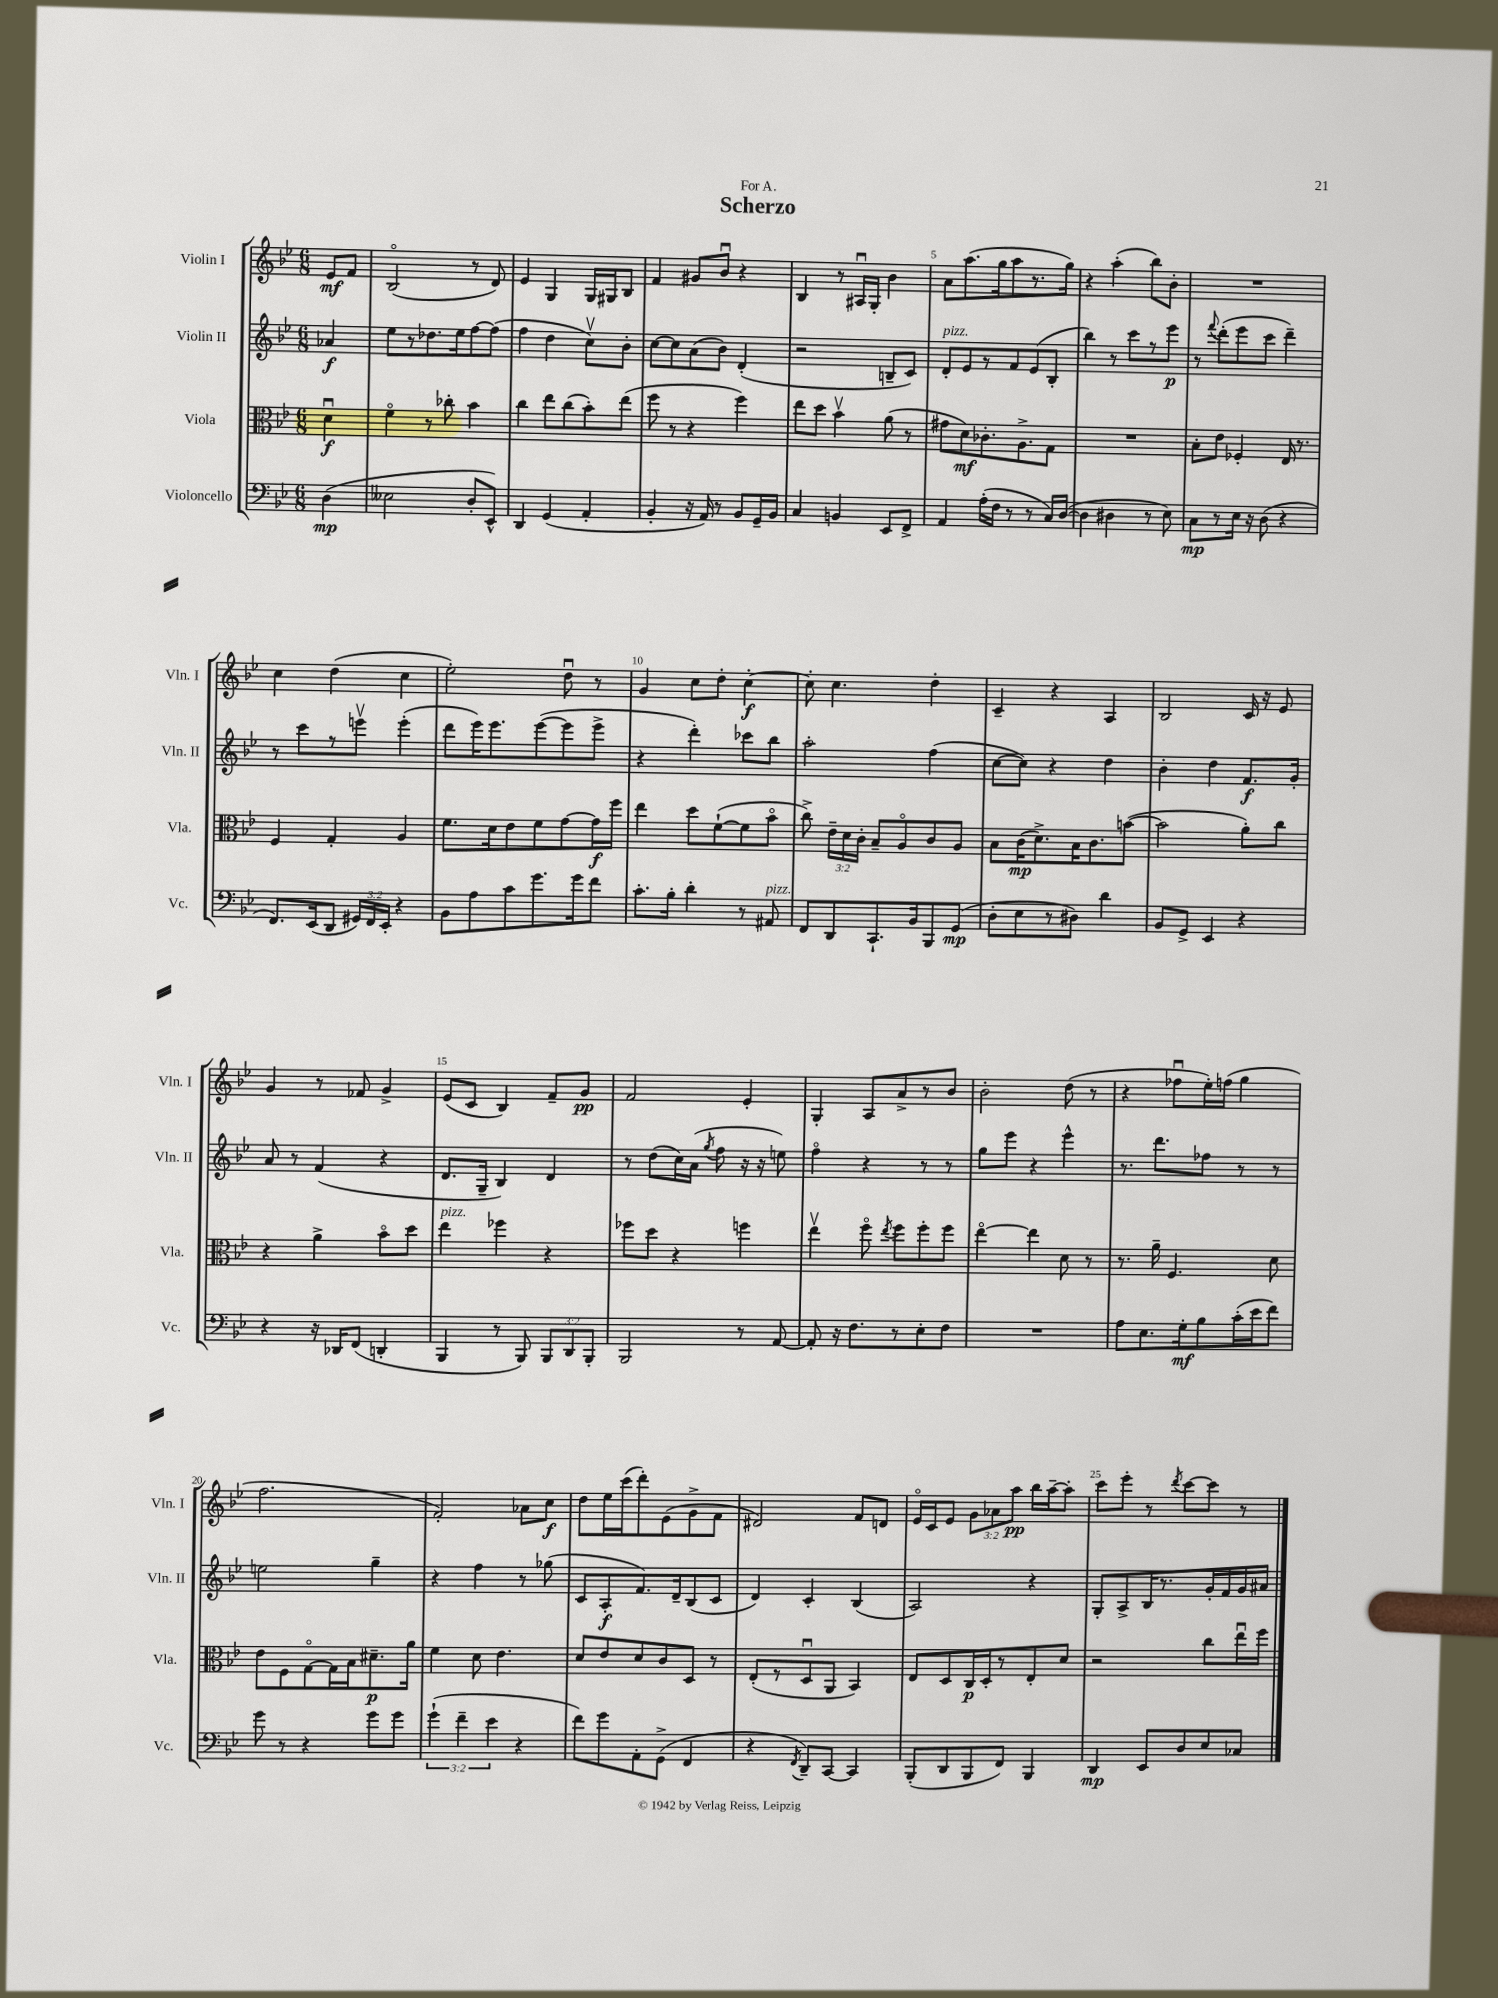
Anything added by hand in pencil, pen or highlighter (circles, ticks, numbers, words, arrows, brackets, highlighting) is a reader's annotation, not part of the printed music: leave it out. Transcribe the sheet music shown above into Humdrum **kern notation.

**kern	**dynam	**kern	**dynam	**kern	**dynam	**kern	**dynam
*part4	*part4	*part3	*part3	*part2	*part2	*part1	*part1
*staff4	*staff4	*staff3	*staff3	*staff2	*staff2	*staff1	*staff1
*I"Violoncello	*	*I"Viola	*	*I"Violin II	*	*I"Violin I	*
*I'Vc.	*	*I'Vla.	*	*I'Vln. II	*	*I'Vln. I	*
*clefF4	*	*clefC3	*	*clefG2	*	*clefG2	*
*k[b-e-]	*	*k[b-e-]	*	*k[b-e-]	*	*k[b-e-]	*
*M6/8	*	*M6/8	*	*M6/8	*	*M6/8	*
=	=	=	=	=	=	=	=
(4D\	mp	4du\	f	4a-X/	f	8e-/L	mf
.	.	.	.	.	.	8f/J	.
=1	=1	=1	=1	=1	=1	=1	=1
2E--X\	.	4f\	.	8ee-\L	.	(2B-/	.
.	.	.	.	8r	.	.	.
.	.	8r	.	8.dd-X\	.	.	.
.	.	8cc-X'\	.	.	.	.	.
.	.	.	.	16ee-\k	.	.	.
8D'/L	.	4b-\	.	[8ff\	.	8r	.
8EE-^^/J)	.	.	.	(8ff\J]	.	8d/)	.
=2	=2	=2	=2	=2	=2	=2	=2
4DD/	.	4cc\	.	4ff\	.	4e-/	.
(4GG/	.	8ee-\L	.	4dd\	.	4G/	.
.	.	(8cc\	.	.	.	.	.
4AA'/	.	8b-'\)	.	8ccv\L)	.	16G/LL	.
.	.	.	.	.	.	16G#X/J	.
.	.	(8ee-\J	.	8b-'\J	.	8B-/J	.
=3	=3	=3	=3	=3	=3	=3	=3
4BB-'/	.	8ff\	.	[8cc\L	.	4f/	.
.	.	8r	.	8cc\]	.	.	.
16r	.	4r	.	(8a\	.	8g#X/L	.
16AA/)	.	.	.	.	.	.	.
8r	.	.	.	8b-\J)	.	8b-u/J	.
8BB-/L	.	4ff\)	.	(4d'/	.	4r	.
16GG~/L	.	.	.	.	.	.	.
16BB-/JJ	.	.	.	.	.	.	.
=4	=4	=4	=4	=4	=4	=4	=4
4C/	.	8ee-\L	.	2r	.	4B-/	.
.	.	8dd\J	.	.	.	.	.
4BBn/	.	4b-v\	.	.	.	8r	.
.	.	.	.	.	.	16A#Xu/LL	.
.	.	.	.	.	.	16G'/JJ	.
8EE-/L	.	(8a\	.	8Bn~/L	.	4b-\	.
8FF^/J	.	8r	.	8c/J)	.	.	.
=5	=5	=5	=5	=5	=5	=5	=5
!	!	!	!	!LO:TX:a:i:t=pizz.	!	!	!
4AA/	.	8g#X\L	.	8d'/L	.	8a\L	.
.	.	8d\)	mf	8e-/	.	(8.aa\	.
(16A'\LL	.	8.c-X'\	.	8r	.	.	.
16F\JJ	.	.	.	.	.	16gg\k	.
8r	.	.	.	8f/	.	8aa\	.
.	.	8.A^\	.	.	.	.	.
8r	.	.	.	(8e-/	.	8.r	.
16C/LL)	.	8G\J	.	8B-'/J	.	.	.
([16D/JJ	.	.	.	.	.	16gg\Jk)	.
=6	=6	=6	=6	=6	=6	=6	=6
4D\]	.	2.r	.	4bb-\)	.	4r	.
4D#X\	.	.	.	8r	.	(4aa'\	.
.	.	.	.	8ccc\L	.	.	.
8r	.	.	.	8r	.	8bb-\L)	.
8E-\)	.	.	.	8eee-\J	p	8b-'\J	.
=7	=7	=7	=7	=7	=7	=7	=7
8C\L	mp	8B-'\L	.	8r	.	2.r	.
.	.	.	.	8qqfff/	.	.	.
8r	.	8e-\J	.	(8ddd'\L	.	.	.
16E-\Jk	.	4F-X'/	.	8eee-\	.	.	.
16r	.	.	.	.	.	.	.
(8D\	.	.	.	8ccc\J	.	.	.
4r	.	16E-/	.	4ddd~\)	.	.	.
.	.	8.r	.	.	.	.	.
!!LO:LB:g=z
=8	=8	=8	=8	=8	=8	=8	=8
8.FF/L)	.	4F/	.	8r	.	4cc\	.
.	.	.	.	8ccc\L	.	.	.
(16EE-/k	.	.	.	.	.	.	.
8DD/J	.	4G'/	.	8r	.	(4dd\	.
24GG#X/LL)	.	.	.	8eeenv\J	.	.	.
24FF/	.	.	.	.	.	.	.
24EE-'/JJ	.	.	.	.	.	.	.
4r	.	4A/	.	(4eee'\	.	4cc\	.
=9	=9	=9	=9	=9	=9	=9	=9
8BB-\L	.	8.f\L	.	8ddd\L	.	2ee-'\)	.
8A\	.	.	.	16eee-\K)	.	.	.
.	.	16d\k	.	8.eee-\	.	.	.
8c\	.	8e-\	.	.	.	.	.
8.g\	.	8f\	.	([8eee-\	.	.	.
.	.	[8g\	.	8eee-\]	.	8ddu\	.
16g\k	.	.	.	.	.	.	.
8f\J	.	16g\L]	f	8eee-^\J	.	8r	.
.	.	16ff\JJ	.	.	.	.	.
=10	=10	=10	=10	=10	=10	=10	=10
8.c'\L	.	4ee-\	.	4r	.	4g/	.
16B-'\Jk	.	.	.	.	.	.	.
4d'\	.	8dd\L	.	4ddd'\)	.	8cc\L	.
.	.	([8f`\	.	.	.	8dd'\J	.
8r	.	8f\]	.	8ccc-X\L	.	[4cc'\	f
!LO:TX:a:i:t=pizz.	!	!	!	!	!	!	!
8AA#X/	.	8b-\J	.	8bb-\J	.	.	.
=11	=11	=11	=11	=11	=11	=11	=11
8FF/L	.	8cc^\)	.	2aa'\	.	8cc'\]	.
8DD/	.	24e-~\LL	.	.	.	4.cc\	.
.	.	24d\	.	.	.	.	.
.	.	24c'\JJ	.	.	.	.	.
8.CC`/	.	8B-~/L	.	.	.	.	.
.	.	8A/	.	.	.	.	.
16BB-/k	.	.	.	.	.	.	.
8BBB-/	.	8c/	.	(4ff\	.	4dd'\	.
(8GG/J	mp	8A/J	.	.	.	.	.
=12	=12	=12	=12	=12	=12	=12	=12
8D'\L	.	8B-\L	.	[8cc\L	.	4c~/	.
8E-\	.	(16c\K	mp	8cc\J])	.	.	.
.	.	8.d^\)	.	.	.	.	.
8r	.	.	.	4r	.	4r	.
8D#X\J)	.	16B-\K	.	.	.	.	.
.	.	8.c\	.	.	.	.	.
4d\	.	.	.	4dd\	.	4A/	.
.	.	([8bn\J	.	.	.	.	.
=13	=13	=13	=13	=13	=13	=13	=13
8BB-/L	.	2b\]	.	4b-'\	.	2B-/	.
8GG^/J	.	.	.	.	.	.	.
4EE-/	.	.	.	4dd\	.	.	.
4r	.	8a'\L)	.	8.f/L	f	16c/	.
.	.	.	.	.	.	16r	.
.	.	8cc\J	.	.	.	8e-/	.
.	.	.	.	16g'/Jk	.	.	.
!!LO:LB:g=z
=14	=14	=14	=14	=14	=14	=14	=14
4r	.	4r	.	8a/	.	4g/	.
.	.	.	.	8r	.	.	.
16r	.	4a^\	.	(4f/	.	8r	.
16DD-X/KL	.	.	.	.	.	.	.
(8FF/J	.	.	.	.	.	8f-X/	.
4DDn'/	.	8b-\L	.	4r	.	4g^/	.
.	.	8dd\J	.	.	.	.	.
=15	=15	=15	=15	=15	=15	=15	=15
!	!	!LO:TX:a:i:t=pizz.	!	!	!	!	!
4BBB-/	.	4ee-\	.	8.d/L	.	(8e-/L	.
.	.	.	.	.	.	8c/J	.
.	.	.	.	16G~/Jk	.	.	.
8r	.	4ff-X\	.	4B-/)	.	4B-/)	.
8BBB-/)	.	.	.	.	.	.	.
12BBB-/L	.	4r	.	4d/	.	8f~/L	.
12DD/	.	.	.	.	.	.	.
.	.	.	.	.	.	8g/J	pp
12BBB-'/J	.	.	.	.	.	.	.
=16	=16	=16	=16	=16	=16	=16	=16
2BBB-/	.	8ff-X\L	.	8r	.	2f/	.
.	.	8dd\J	.	(8dd\L	.	.	.
.	.	4r	.	16cc\L)	.	.	.
.	.	.	.	(16a\JJ	.	.	.
.	.	.	.	8qgg/	.	.	.
.	.	.	.	8ff\	.	.	.
8r	.	4ffn\	.	16r	.	4e-'/	.
.	.	.	.	16r	.	.	.
[8AA/	.	.	.	8een\)	.	.	.
=17	=17	=17	=17	=17	=17	=17	=17
8AA'/]	.	4ee-v\	.	4ff\	.	4G'/	.
16r	.	.	.	.	.	.	.
8.F\L	.	.	.	.	.	.	.
.	.	8ff\	.	4r	.	8A/L	.
.	.	8qee-/	.	.	.	.	.
8r	.	8ff\L	.	.	.	8a^/	.
8E-'\	.	8ff'\	.	8r	.	8r	.
8F\J	.	8ff\J	.	8r	.	8b-/J	.
=18	=18	=18	=18	=18	=18	=18	=18
2.r	.	[4ee-\	.	8gg\L	.	2b-'\	.
.	.	.	.	8eee-\J	.	.	.
.	.	4ee-\]	.	4r	.	.	.
.	.	8d\	.	4eee-^^\	.	(8dd\	.
.	.	8r	.	.	.	8r	.
=19	=19	=19	=19	=19	=19	=19	=19
8A\L	.	8.r	.	8.r	.	4r	.
8.E-\	.	.	.	.	.	.	.
.	.	16a~\	.	8.ddd\L	.	.	.
.	.	4.F/	.	.	.	8ff-Xu\L	.
16G'\k	mf	.	.	.	.	.	.
8B-\	.	.	.	8ff-X\J	.	16ee-'\L)	.
.	.	.	.	.	.	(16ffn\JJ	.
(16c'\L	.	.	.	8r	.	4gg\	.
16e-\J	.	.	.	.	.	.	.
8f\J)	.	8d\	.	8r	.	.	.
!!LO:LB:g=z
=20	=20	=20	=20	=20	=20	=20	=20
8g\	.	8e-\L	.	2een\	.	2.ff\	.
8r	.	8F\	.	.	.	.	.
4r	.	[8G\	.	.	.	.	.
.	.	16G\L]	.	.	.	.	.
.	.	16B-\J	.	.	.	.	.
8g\L	.	8.d#X~\	p	4gg~\	.	.	.
8g\J	.	.	.	.	.	.	.
.	.	16a\Jk	.	.	.	.	.
=21	=21	=21	=21	=21	=21	=21	=21
(6g`\	.	4f\	.	4r	.	2f'/)	.
6f~\	.	.	.	.	.	.	.
.	.	8d\	.	4ff\	.	.	.
6e-\	.	.	.	.	.	.	.
.	.	4.e-\	.	.	.	.	.
4r	.	.	.	8r	.	8a-X\L	.
.	.	.	.	(8gg-X\	.	8cc\J	f
=22	=22	=22	=22	=22	=22	=22	=22
8f\L)	.	8d/L	.	8c/L	.	8dd\L	.
8g\	.	8e-/	.	8A'/	f	16ee-\L	.
.	.	.	.	.	.	(16ccc\J	.
8AA'\	.	8d/	.	8.f/)	.	8ddd'\)	.
(8GG^\J	.	8c/	.	.	.	(8e-\	.
.	.	.	.	16d~/k	.	.	.
4FF/	.	8D/J	.	(8B-/	.	8g^\	.
.	.	8r	.	8c/J	.	8f\J	.
=23	=23	=23	=23	=23	=23	=23	=23
4r	.	(8E-'/L	.	4d/)	.	2d#X/)	.
.	.	8r	.	.	.	.	.
8qFF/	.	.	.	.	.	.	.
8DD~/L)	.	8Du/	.	4c'/	.	.	.
[8CC/J	.	8AA/J	.	.	.	.	.
4CC/]	.	4BB-/)	.	(4B-/	.	8f/L	.
.	.	.	.	.	.	8dn/J	.
=24	=24	=24	=24	=24	=24	=24	=24
(8BBB-'/L	.	8E-/L	.	2A/)	.	16e-/LL	.
.	.	.	.	.	.	16c/J	.
8DD/	.	8D/	.	.	.	8e-/J	.
8BBB-/	.	16C/L	p	.	.	12g\L	.
.	.	16D'/J	.	.	.	.	.
.	.	.	.	.	.	12a-X\	.
8FF/J)	.	8r	.	.	.	.	.
.	.	.	.	.	.	12aa\J	pp
4BBB-/	.	8E-'/	.	4r	.	16bb-\LL	.
.	.	.	.	.	.	[16aa~\J	.
.	.	8d/J	.	.	.	8aa'\J]	.
=25	=25	=25	=25	=25	=25	=25	=25
4DD/	mp	2r	.	8G'/L	.	8ccc\L	.
.	.	.	.	8A^/	.	8eee-'\J	.
8EE-/L	.	.	.	16B-/K	.	8r	.
.	.	.	.	8.r	.	.	.
.	.	.	.	.	.	8qddd/	.
8D/	.	.	.	.	.	[8ccc\L	.
8E-/	.	8cc\L	.	16g'/L	.	8ccc\J]	.
.	.	.	.	16f/	.	.	.
8C-X/J	.	16ee-u\L	.	16g/	.	8r	.
.	.	16ff\JJ	.	16a#X/JJ	.	.	.
==	==	==	==	==	==	==	==
*-	*-	*-	*-	*-	*-	*-	*-
